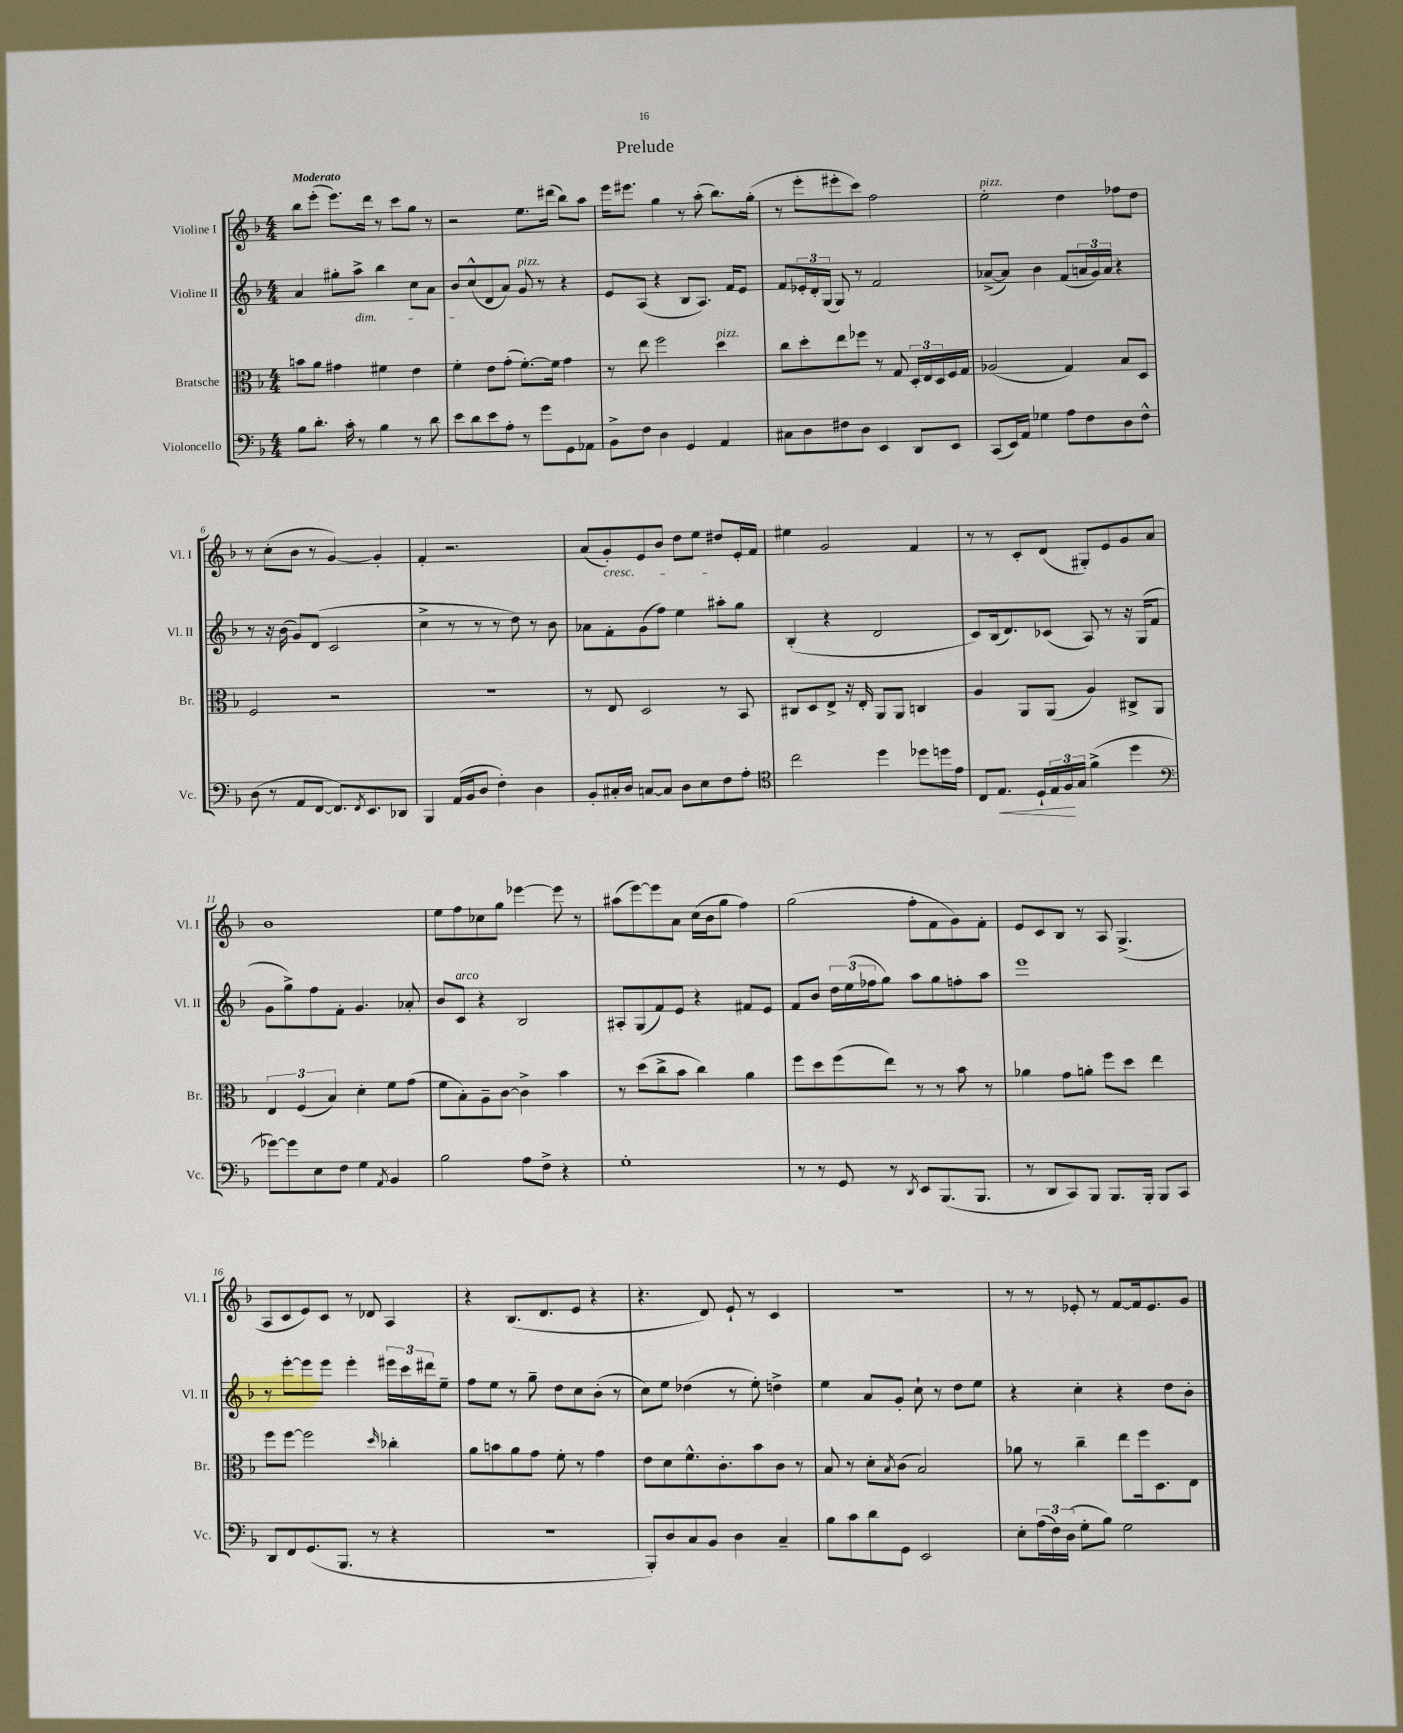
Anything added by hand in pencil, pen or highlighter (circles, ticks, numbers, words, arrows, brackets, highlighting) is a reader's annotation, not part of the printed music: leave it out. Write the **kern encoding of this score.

**kern	**kern	**kern	**kern
*staff4	*staff3	*staff2	*staff1
*clefF4	*clefC3	*clefG2	*clefG2
*k[b-]	*k[b-]	*k[b-]	*k[b-]
*M4/4	*M4/4	*M4/4	*M4/4
8B-	8b	4a	8bb-
8.d'	8a	.	(8eee'
.	4g#	8gg#'	8.eee)
16c'	.	.	.
8r	.	8aa^	.
.	.	.	16ddd
4B-	4f#	4bb-	8r
.	.	.	8ccc
8r	4e	8cc	8gg
8d	.	8a	8r
=	=	=	=
8e	4f'	8b-	2r
8d	.	(8cc^^	.
8e	8e	8d	.
8A'	(8g'	8a)	.
8r	[8.f')	8g	8.ee
8g	.	8r	.
.	16f]	.	(16ddd#
8GG	4g	4r	8bb-)
8AA-	.	.	8aa
=	=	=	=
8BB-^	8r	8e	16eee
.	.	.	8.eee#
8F	8ee	(8A	.
4D	2ff	4r	4gg
4GG	.	8B-	8r
.	.	8.A)	(8aa'
4AA	4dd	.	8.bb-)
.	.	16f	.
.	.	8e	.
.	.	.	(16gg'
=	=	=	=
8C#	8cc	8f	8r
8D	8dd'	24e-'	8eee'
.	.	24d'	.
.	.	(24G	.
8F#	8ee	8G)	8eee#'
8D	8ff-	8r	8ccc)
4EE	8r	2f	2ff
.	8G	.	.
8DD	24D'	.	.
.	24E	.	.
.	24D	.	.
8EE	16F	.	.
.	16G	.	.
=	=	=	=
(8CC	(2A-	([8a-^	2ee'
16EE)	.	8a-])	.
16AA	.	.	.
4G-	.	4b-	.
8A	4G)	(8f	4dd
8F	.	24a	.
.	.	24g)	.
.	.	24a	.
8D	8B-	4r	8ff-
8F^^	8D	.	8dd
=	=	=	=
(8D	2F	8r	8r
8r	.	16r	(8cc'
.	.	(16b-	.
8AA	.	8g)	8b-
[8FF	.	(8d	8r
8.FF])	2r	2c	[4g)
8qFF	.	.	.
8.EE	.	.	.
.	.	.	4g']
8DD-	.	.	.
=	=	=	=
4BBB-	1r	4cc^	4f'
(16AA	.	8r	2.r
16BB-	.	.	.
8D	.	8r	.
4F')	.	8r	.
.	.	8dd)	.
4D	.	8r	.
.	.	8b-	.
=	=	=	=
8BB-'	8r	8a-	(8a
16C#'	8E	8f'	8g')
16D	.	.	.
[8C	2D	(8g	8e
8C]	.	8ff)	8b-
8D	.	4ee	8dd
8E	.	.	8ee
8F	8r	8aa#'	8dd#
8A'	8BB-	8gg	16e'
.	.	.	16f
=	=	=	=
*clefC4	*	*	*
2cc	8C#	(4B-'	4ee#
.	8D	.	.
.	8E^	4r	2g
.	16r	.	.
.	16E'	.	.
4dd	8AA	2d	.
.	8AA	.	.
8dd-	4C	.	4f
16dd	.	.	.
16e	.	.	.
=	=	=	=
8C	4A	8c)	8r
8.E	.	(16B-	8r
.	.	8.d)	.
.	8AA	.	8c'
16D`	.	.	.
24E	(8AA	(8c-	(8d
24F	.	.	.
24G	.	.	.
(4f^	4A)	8A)	8G#')
.	.	8r	8e
4dd	8C#^	16r	8g
.	.	(16G	.
.	8AA	8f	8a
=	=	=	=
*clefF4	*	*	*
[8g-)	6E	8g	1b-
8g-]	.	8gg^)	.
.	(6F	.	.
8E	.	8ff	.
.	6B-)	.	.
8F	.	8f'	.
4G	4d'	4.g	.
8qAA	.	.	.
4BB-	8f	.	.
.	(8g	8a-'	.
=	=	=	=
2B-	8f	8b-	8ee
.	8B-')	8c	8ff
.	8A~	4r	8cc-
.	[8c	.	8gg
8A	4c^]	2B-	[4eee-
8F^	.	.	.
4r	4b-	.	8eee-]
.	.	.	8r
=	=	=	=
1G'	8r	8A#'	(8aa#
.	(8dd	(8G	[8eee)
.	8cc^	8f)	8eee]
.	8b-	8e	8a
.	4cc)	4r	(16cc
.	.	.	16b-
.	.	.	8gg
.	4a	8f#	4ff)
.	.	8e	.
=	=	=	=
8r	8ff	8f	(2gg
8r	8dd	8b-	.
8GG	(8ff	24dd	.
.	.	(24ee	.
.	.	24ff-	.
8r	8ee)	8gg)	.
8qDD	.	.	.
8EE	8r	8aa	8ff'
(8.BBB-	8r	8gg	8f
.	8b-	8ff'	8g)
8.BBB-	.	.	.
.	8r	8aa	8f'
=	=	=	=
8r	4a-	1eee	8e
8DD	.	.	8c
8CC)	8g	.	8B-
8BBB-	8a'	.	8r
8.BBB-	8ff	.	8A
.	8dd	.	(4.G^
16BBB-'	.	.	.
8BBB-	4ee	.	.
8CC	.	.	.
=	=	=	=
8DD	8ff	8r	8A
8FF	[8ff	[8eee'	8c
(8.GG	2ff]	8eee]	8e)
.	.	8eee	8c
8.BBB-	.	.	.
.	.	4eee'	8r
8r	.	.	8d-
.	16qqdd	.	.
4r	4cc-'	24eee#	4A
.	.	24ccc	.
.	.	24ddd#	.
.	.	8ee~	.
=	=	=	=
1r	8a	8ff	4r
.	8b	8ee	.
.	8a	8r	(8.B-
.	8g	8gg~	.
.	.	.	8.d
.	8f'	8dd	.
.	8r	8cc	8e
.	4g	(8b-'	4r
.	.	8r	.
=	=	=	=
8BBB-')	8e	8cc)	4.r
8D	8d	8ee	.
8C	8.f^^	(4dd-	.
8BB-	.	.	8d)
.	8.c'	.	.
4D	.	8r	8e`
.	8b-	8ee')	8r
4C~	8c	4dd^	4c
.	8r	.	.
=	=	=	=
8B-	8B-	4ee	1r
8c	8r	.	.
8d	8d'	8a	.
.	8qB-	.	.
8GG	(8c	8g'	.
2EE	2B-)	8cc`	.
.	.	8r	.
.	.	8dd	.
.	.	8ee	.
=	=	=	=
8E'	8a-	4r	8r
(24A	8r	.	8r
24F)	.	.	.
(24D	.	.	.
8G'	4cc~	4cc'	8e-'
8B-)	.	.	8r
2G	8ee	4r	[8f
.	16ff	.	16f]
.	8.D	.	8.e-
.	.	8dd	.
.	8E	8b-'	8g
==	==	==	==
*-	*-	*-	*-
